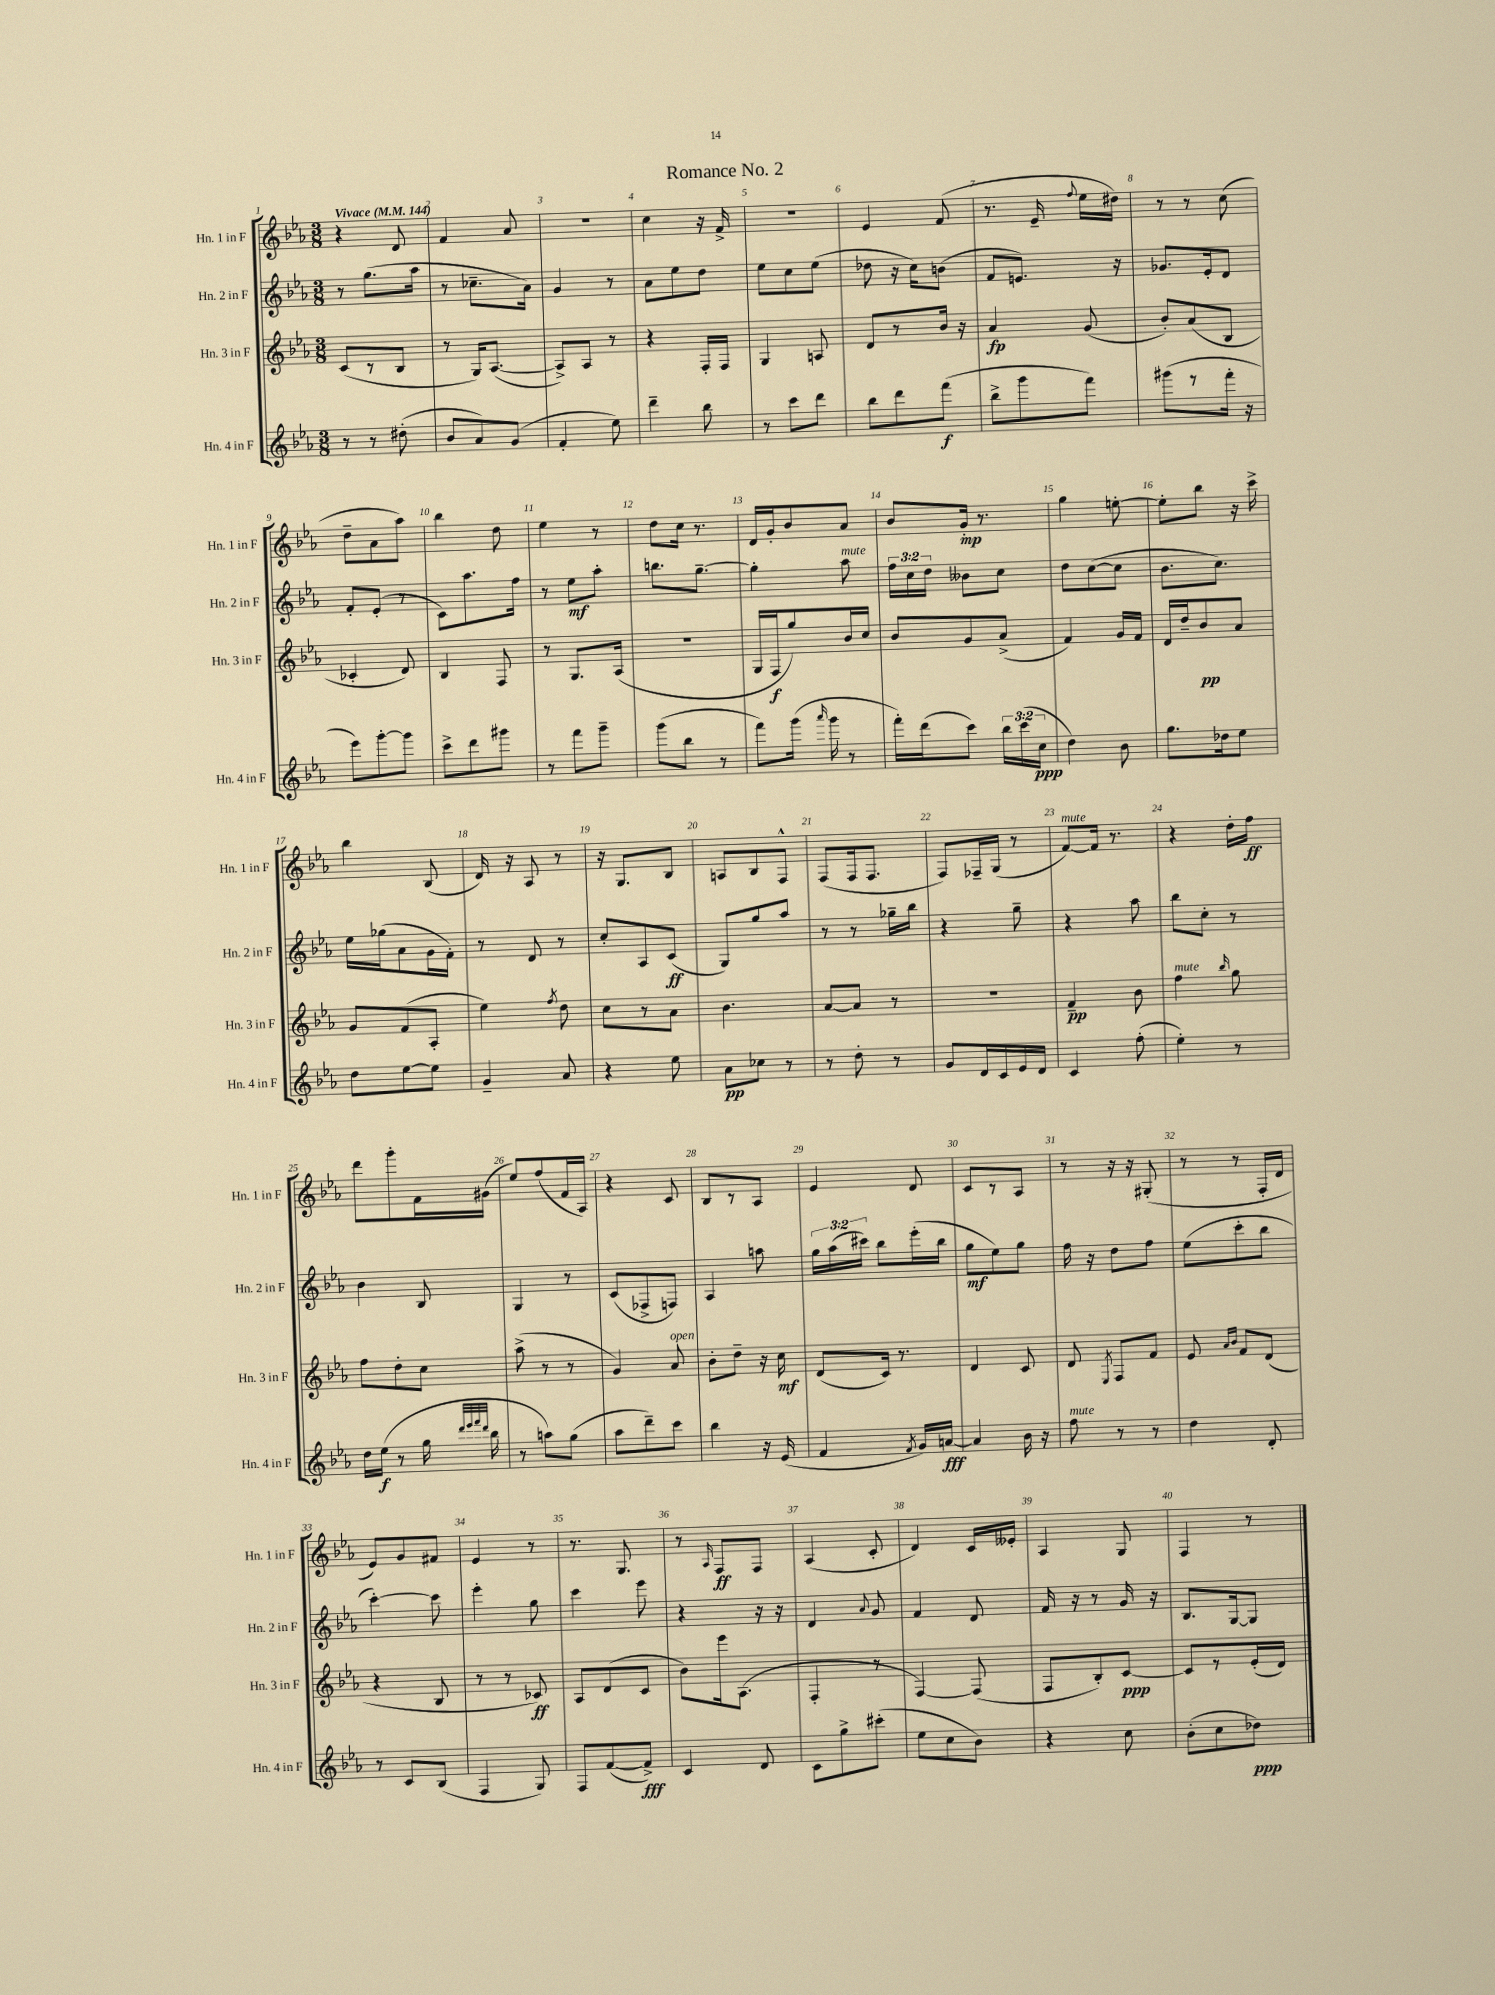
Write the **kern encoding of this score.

**kern	**dynam	**kern	**dynam	**kern	**dynam	**kern	**dynam
*part4	*part4	*part3	*part3	*part2	*part2	*part1	*part1
*staff4	*staff4	*staff3	*staff3	*staff2	*staff2	*staff1	*staff1
*I"Hn. 4 in F	*	*I"Hn. 3 in F	*	*I"Hn. 2 in F	*	*I"Hn. 1 in F	*
*I'Hn. 4 in F	*	*I'Hn. 3 in F	*	*I'Hn. 2 in F	*	*I'Hn. 1 in F	*
*clefG2	*	*clefG2	*	*clefG2	*	*clefG2	*
*k[b-e-a-]	*	*k[b-e-a-]	*	*k[b-e-a-]	*	*k[b-e-a-]	*
*M3/8	*	*M3/8	*	*M3/8	*	*M3/8	*
*MM144	*	*MM144	*	*MM144	*	*MM144	*
=1	=1	=1	=1	=1	=1	=1	=1
!	!	!	!	!	!	!LO:TX:a:B:t=Vivace	!
8r	.	(8c/L	.	8r	.	4r	.
8r	.	8r	.	(8.gg\L	.	.	.
(8dd#X'\	.	8B-/J	.	.	.	8d/	.
.	.	.	.	16aa-\Jk	.	.	.
=2	=2	=2	=2	=2	=2	=2	=2
8b-/L	.	8r	.	8r	.	4f/	.
8a-/)	.	16G/KL)	.	8.cc-X~\L	.	.	.
.	.	([8.A-/J	.	.	.	.	.
(8g/J	.	.	.	.	.	8a-/	.
.	.	.	.	16a-\Jk)	.	.	.
=3	=3	=3	=3	=3	=3	=3	=3
4f'/	.	8A-^/L])	.	4g/	.	4.r	.
.	.	8A-/J	.	.	.	.	.
8ee-\)	.	8r	.	8r	.	.	.
=4	=4	=4	=4	=4	=4	=4	=4
4ddd~\	.	4r	.	8a-\L	.	4cc\	.
.	.	.	.	8ee-\	.	.	.
8bb-\	.	16F'/LL	.	8dd\J	.	16r	.
.	.	16F/JJ	.	.	.	16f^/	.
=5	=5	=5	=5	=5	=5	=5	=5
8r	.	4G/	.	8ee-\L	.	4.r	.
8ccc\L	.	.	.	8cc\	.	.	.
8ddd\J	.	8An/	.	(8ee-\J	.	.	.
=6	=6	=6	=6	=6	=6	=6	=6
8bb-\L	.	8d/L	.	8dd-X\	.	4e-/	.
8ddd\	.	8r	.	16r	.	.	.
.	.	.	.	16cc\KL)	.	.	.
(8fff\J	f	16b-/Jk	.	(8bn\J	.	(8f/	.
.	.	16r	.	.	.	.	.
=7	=7	=7	=7	=7	=7	=7	=7
8bb-^\L	.	4a-/	fp	8f/L	.	8.r	.
8ggg\	.	.	.	8.en/J)	.	.	.
.	.	.	.	.	.	16e-~/	.
.	.	.	.	.	.	8qqff/	.
8fff\J)	.	(8g/	.	.	.	16ee-\LL	.
.	.	.	.	16r	.	16dd#X\JJ)	.
=8	=8	=8	=8	=8	=8	=8	=8
(8ggg#X\L	.	8b-'/L)	.	8.g-X/L	.	8r	.
8r	.	(8a-/	.	.	.	8r	.
.	.	.	.	16e-'/k	.	.	.
16fff'\Jk	.	8B-/J	.	8d/J	.	(8cc\	.
16r	.	.	.	.	.	.	.
!!LO:LB:g=z
=9	=9	=9	=9	=9	=9	=9	=9
8eee-\L)	.	4c-X'/	.	8f'/L	.	8dd~\L	.
[8ggg'\	.	.	.	(8e-'/J	.	8a-\	.
8ggg\J]	.	8d/)	.	8r	.	8aa-\J)	.
=10	=10	=10	=10	=10	=10	=10	=10
8ccc^\L	.	4B-/	.	8c\L)	.	4bb-\	.
8ddd\	.	.	.	8.aa-\	.	.	.
8ggg#X\J	.	8F/	.	.	.	8dd\	.
.	.	.	.	16ff\Jk	.	.	.
=11	=11	=11	=11	=11	=11	=11	=11
8r	.	8r	.	8r	.	4ee-\	.
8fff\L	.	8.G/L	.	8ee-\L	mf	.	.
8ggg~\J	.	.	.	8aa-'\J	.	8r	.
.	.	(16A-/Jk	.	.	.	.	.
=12	=12	=12	=12	=12	=12	=12	=12
(8ggg\L	.	4.r	.	8.bbn\L	.	8dd\L	.
8bb-\J	.	.	.	.	.	16cc\Jk	.
.	.	.	.	[8.gg~\J	.	8.r	.
8r	.	.	.	.	.	.	.
=13	=13	=13	=13	=13	=13	=13	=13
8fff\L)	.	16G/LL	.	4gg'\]	.	16d/LL	.
.	.	16F/J	f	.	.	16g'/J	.
(16ggg\Jk	.	8gg/)	.	.	.	8b-/	.
16qqaaa-/	.	.	.	.	.	.	.
16ggg\	.	.	.	.	.	.	.
!	!	!	!	!LO:TX:a:i:t=mute	!	!	!
8r	.	16b-/L	.	8aa-\	.	8a-/J	.
.	.	16cc/JJ	.	.	.	.	.
=14	=14	=14	=14	=14	=14	=14	=14
16fff'\LL)	.	8b-/L	.	24ff\LL	.	8b-/L	.
.	.	.	.	24cc\	.	.	.
(16ddd\J	.	.	.	.	.	.	.
.	.	.	.	24dd\JJ	.	.	.
8ccc\J)	.	8g/	.	8b--X\L	.	16g'/Jk	mp
.	.	.	.	.	.	8.r	.
24bb-\LL	.	(8a-^/J	.	8cc\J	.	.	.
(24ccc\	.	.	.	.	.	.	.
24cc\JJ	ppp	.	.	.	.	.	.
=15	=15	=15	=15	=15	=15	=15	=15
4dd\)	.	4f/)	.	8dd\L	.	4gg\	.
.	.	.	.	([8cc\	.	.	.
8b-\	.	16g/LL	.	8cc\J]	.	[8een'\	.
.	.	16f/JJ	.	.	.	.	.
=16	=16	=16	=16	=16	=16	=16	=16
8.gg\L	.	16d/LL	.	8.b-\L	.	8ee'\L]	.
.	.	16dd~/J	.	.	.	.	.
.	.	8b-/	pp	.	.	8bb-\J	.
16dd-X\k	.	.	.	8.cc\J)	.	.	.
8ee-\J	.	8a-/J	.	.	.	16r	.
.	.	.	.	.	.	16ccc^\	.
!!LO:LB:g=z
=17	=17	=17	=17	=17	=17	=17	=17
8dd\L	.	8g/L	.	16ee-\LL	.	4bb-\	.
.	.	.	.	(16gg-X\J	.	.	.
[8ee-\	.	(8f/	.	8a-\	.	.	.
8ee-\J]	.	8A-'/J	.	16g\L	.	(8B-/	.
.	.	.	.	16f'\JJ)	.	.	.
=18	=18	=18	=18	=18	=18	=18	=18
4g~/	.	4ee-\)	.	8r	.	16d/)	.
.	.	.	.	.	.	16r	.
.	.	.	.	8d/	.	8A-/	.
.	.	8qff/	.	.	.	.	.
8a-/	.	8dd\	.	8r	.	8r	.
=19	=19	=19	=19	=19	=19	=19	=19
4r	.	8cc\L	.	8cc'/L	.	16r	.
.	.	.	.	.	.	8.G/L	.
.	.	8r	.	8A-/	.	.	.
8ee-\	.	8a-\J	.	(8c/J	ff	8B-/J	.
=20	=20	=20	=20	=20	=20	=20	=20
8a-\L	pp	4.b-\	.	8G/L)	.	8An/L	.
8cc-X\J	.	.	.	8gg/	.	8B-/	.
8r	.	.	.	8aa-/J	.	8F^^/J	.
=21	=21	=21	=21	=21	=21	=21	=21
8r	.	[8a-/L	.	8r	.	(8F/L	.
8dd'\	.	8a-/J]	.	8r	.	16F/k	.
.	.	.	.	.	.	8.F/J	.
8r	.	8r	.	16gg-X~\LL	.	.	.
.	.	.	.	16bb-\JJ	.	.	.
=22	=22	=22	=22	=22	=22	=22	=22
8g/L	.	4.r	.	4r	.	8F/L)	.
16d/L	.	.	.	.	.	16F-X~/L	.
16c/	.	.	.	.	.	(16G/JJ	.
16e-/	.	.	.	8gg~\	.	8r	.
16d/JJ	.	.	.	.	.	.	.
=23	=23	=23	=23	=23	=23	=23	=23
!	!	!	!	!	!	!LO:TX:a:i:t=mute	!
4c/	.	4f~/	pp	4r	.	[8f/L)	.
.	.	.	.	.	.	16f/Jk]	.
.	.	.	.	.	.	8.r	.
(8ff'\	.	8b-\	.	8aa-\	.	.	.
=24	=24	=24	=24	=24	=24	=24	=24
!	!	!LO:TX:a:i:t=mute	!	!	!	!	!
4ee-'\)	.	4ff\	.	8bb-\L	.	4r	.
.	.	.	.	8cc'\J	.	.	.
.	.	16qqbb-/	.	.	.	.	.
8r	.	8gg\	.	8r	.	16dd'\LL	.
.	.	.	.	.	.	16ff\JJ	ff
!!LO:LB:g=z
=25	=25	=25	=25	=25	=25	=25	=25
16dd\LL	.	8ff\L	.	4b-\	.	8ddd\L	.
(16ee-\JJ	f	.	.	.	.	.	.
8r	.	8dd'\	.	.	.	8ggg'\	.
16gg\	.	8cc\J	.	8B-/	.	16f\L	.
32qqddd/LLL	.	.	.	.	.	.	.
32qqeee-/	.	.	.	.	.	.	.
32qqfff/	.	.	.	.	.	.	.
32qqddd/JJJ	.	.	.	.	.	.	.
16bb-\	.	.	.	.	.	(16g#X\JJ	.
=26	=26	=26	=26	=26	=26	=26	=26
8r	.	(8aa-^\	.	4G/	.	8ee-/L)	.
8aan\L)	.	8r	.	.	.	(8ff/	.
(8gg\J	.	8r	.	8r	.	16f/L	.
.	.	.	.	.	.	16A-/JJ)	.
=27	=27	=27	=27	=27	=27	=27	=27
8aa-\L	.	4g/)	.	(8c/L	.	4r	.
8ddd~\)	.	.	.	8F-X^/	.	.	.
!	!	!LO:TX:a:i:t=open	!	!	!	!	!
8ccc\J	.	8a-/	.	8Fn/J)	.	8c/	.
=28	=28	=28	=28	=28	=28	=28	=28
4bb-\	.	8b-'\L	.	4A-/	.	8B-/L	.
.	.	8dd~\J	.	.	.	8r	.
16r	.	16r	.	8aan\	.	8A-/J	.
(16e-/	.	16cc\	mf	.	.	.	.
=29	=29	=29	=29	=29	=29	=29	=29
4f/	.	(8d/L	.	24gg\LL	.	4e-/	.
.	.	.	.	(24aa-\	.	.	.
.	.	.	.	24ccc#X\JJ)	.	.	.
.	.	16c/Jk)	.	8bb-\L	.	.	.
.	.	8.r	.	.	.	.	.
8qf/	.	.	.	.	.	.	.
16g/LL)	.	.	.	(16eee-'\L	.	8d/	.
[16an/JJ	fff	.	.	16bb-\JJ	.	.	.
=30	=30	=30	=30	=30	=30	=30	=30
4a/]	.	4d/	.	8gg\L	mf	8c/L	.
.	.	.	.	8ee-\)	.	8r	.
16b-\	.	8c/	.	8gg\J	.	8A-/J	.
16r	.	.	.	.	.	.	.
=31	=31	=31	=31	=31	=31	=31	=31
!LO:TX:a:i:t=mute	!	!	!	!	!	!	!
8ff\	.	8d/	.	16ff\	.	8r	.
.	.	.	.	16r	.	.	.
.	.	8qE-/	.	.	.	.	.
8r	.	8F/L	.	8dd\L	.	16r	.
.	.	.	.	.	.	16r	.
8r	.	8f/J	.	8ff\J	.	(8G#X'/	.
=32	=32	=32	=32	=32	=32	=32	=32
4dd\	.	8e-/	.	(8ee-\L	.	8r	.
.	.	16qqa-/LL	.	.	.	.	.
.	.	16qqb-/JJ	.	.	.	.	.
.	.	8f/L	.	8ccc'\	.	8r	.
8d'/	.	(8d/J	.	8bb-\J	.	16F'/LL	.
.	.	.	.	.	.	16d/JJ	.
!!LO:LB:g=z
=33	=33	=33	=33	=33	=33	=33	=33
8r	.	4r	.	[4ccc'\)	.	8e-/L)	.
8c/L	.	.	.	.	.	8g/	.
(8B-/J	.	8B-/	.	8ccc\]	.	8f#X/J	.
=34	=34	=34	=34	=34	=34	=34	=34
4F/	.	8r	.	4eee-'\	.	4e-/	.
.	.	8r	.	.	.	.	.
8G/)	.	8c-X/)	ff	8gg\	.	8r	.
=35	=35	=35	=35	=35	=35	=35	=35
8F/L	.	8A-/L	.	4ccc\	.	8.r	.
([8f/	.	(8d/	.	.	.	.	.
.	.	.	.	.	.	8.G/	.
8f^/J])	fff	8c/J	.	8eee-\	.	.	.
=36	=36	=36	=36	=36	=36	=36	=36
4c/	.	8b-\L)	.	4r	.	8r	.
.	.	.	.	.	.	16qqA-/	.
.	.	16eee-\k	.	.	.	8F/L	ff
.	.	(8.A-\J	.	.	.	.	.
8d/	.	.	.	16r	.	8F/J	.
.	.	.	.	16r	.	.	.
=37	=37	=37	=37	=37	=37	=37	=37
8c\L	.	4F'/	.	4d/	.	(4A-/	.
8gg^\	.	.	.	.	.	.	.
.	.	.	.	8qqa-/	.	.	.
(8ccc#X'\J	.	8r	.	8g/	.	8c'/	.
=38	=38	=38	=38	=38	=38	=38	=38
8ee-\L	.	[4F/)	.	4f/	.	4d/)	.
8cc\	.	.	.	.	.	.	.
8b-\J)	.	(8F/]	.	8d/	.	16c/LL	.
.	.	.	.	.	.	16e--X'/JJ	.
=39	=39	=39	=39	=39	=39	=39	=39
4r	.	8F/L	.	16f/	.	4A-/	.
.	.	.	.	16r	.	.	.
.	.	8B-'/)	.	8r	.	.	.
8cc\	.	[8c/J	ppp	16g/	.	8G/	.
.	.	.	.	16r	.	.	.
=40	=40	=40	=40	=40	=40	=40	=40
(8b-'\L	.	8c/L]	.	8.B-/L	.	4F/	.
8cc\	.	8r	.	.	.	.	.
.	.	.	.	[16G/k	.	.	.
8dd-X\J)	ppp	(16e-'/L	.	8G/J]	.	8r	.
.	.	16d/JJ)	.	.	.	.	.
==	==	==	==	==	==	==	==
*-	*-	*-	*-	*-	*-	*-	*-
